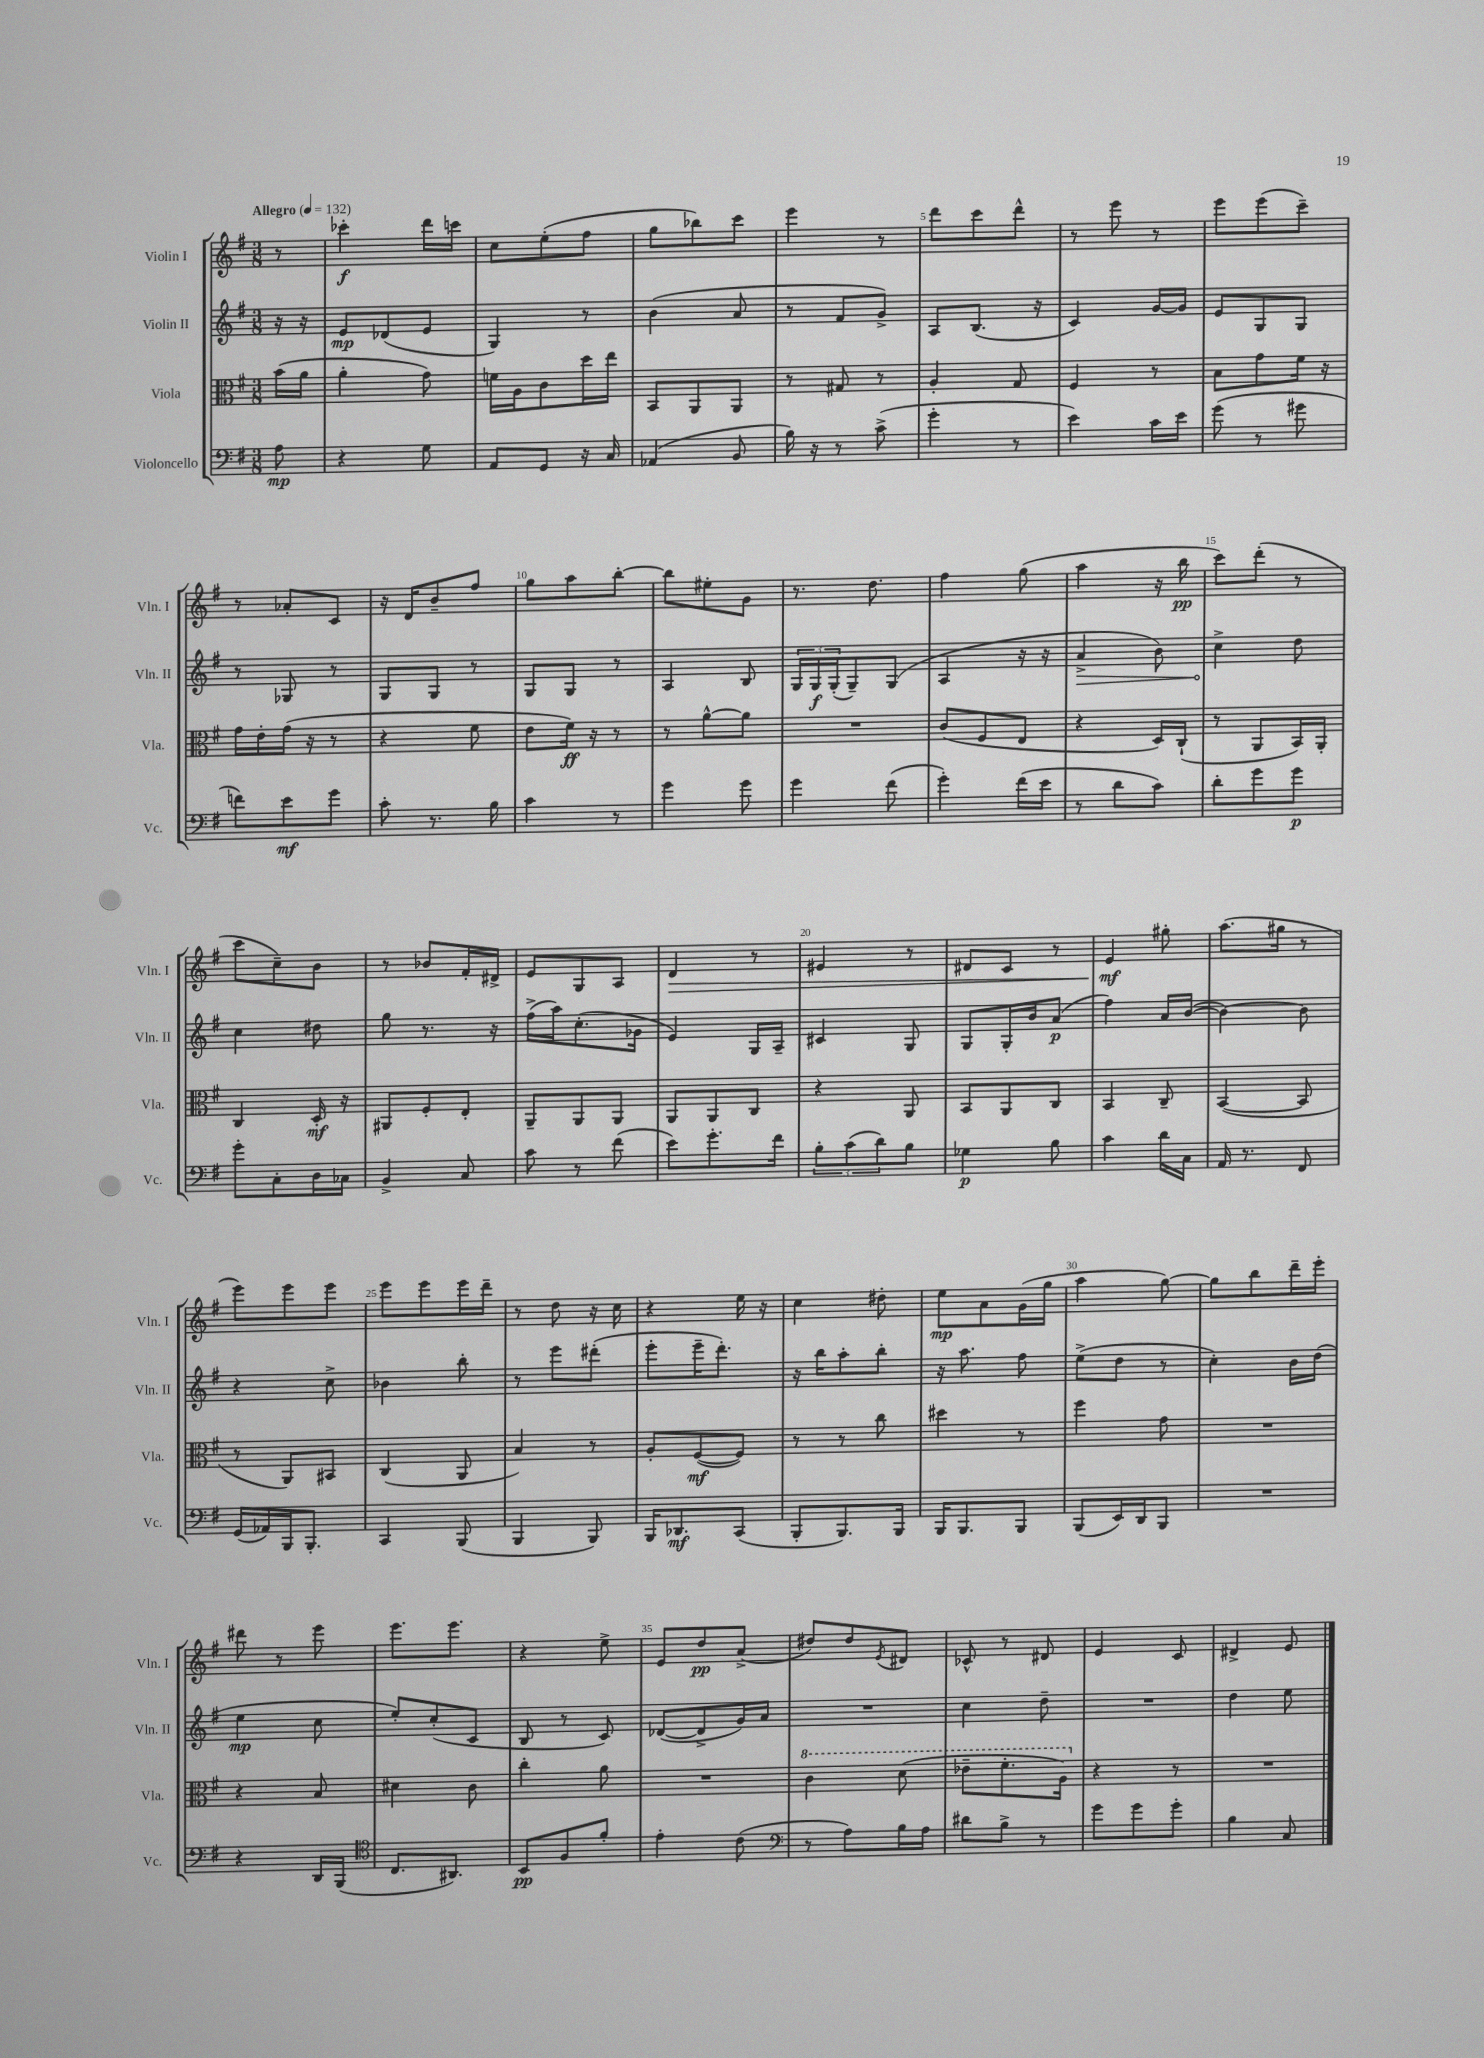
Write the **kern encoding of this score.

**kern	**dynam	**kern	**dynam	**kern	**dynam	**kern	**dynam
*part4	*part4	*part3	*part3	*part2	*part2	*part1	*part1
*staff4	*staff4	*staff3	*staff3	*staff2	*staff2	*staff1	*staff1
*I"Violoncello	*	*I"Viola	*	*I"Violin II	*	*I"Violin I	*
*I'Vc.	*	*I'Vla.	*	*I'Vln. II	*	*I'Vln. I	*
*clefF4	*	*clefC3	*	*clefG2	*	*clefG2	*
*k[f#]	*	*k[f#]	*	*k[f#]	*	*k[f#]	*
*M3/8	*	*M3/8	*	*M3/8	*	*M3/8	*
*MM132	*	*MM132	*	*MM132	*	*MM132	*
=	=	=	=	=	=	=	=
!	!	!	!	!	!	!LO:TX:a:B:t=Allegro	!
8A\	mp	(16b\LL	.	16r	.	8r	.
.	.	16a\JJ	.	16r	.	.	.
=1	=1	=1	=1	=1	=1	=1	=1
4r	.	4a'\	.	8e/L	mp	4ccc-X'\	f
.	.	.	.	(8d-X/	.	.	.
8G\	.	8g\)	.	8e/J	.	16ddd\LL	.
.	.	.	.	.	.	16cccn\JJ	.
=2	=2	=2	=2	=2	=2	=2	=2
8AA/L	.	16fn\LL	.	4G/)	.	8cc\L	.
.	.	16A\J	.	.	.	.	.
8GG/J	.	8c\	.	.	.	(8ee'\	.
16r	.	16dd\L	.	8r	.	8ff#\J	.
16C/	.	16ee\JJ	.	.	.	.	.
=3	=3	=3	=3	=3	=3	=3	=3
(4AA-X/	.	8BB/L	.	(4b\	.	8gg\L	.
.	.	8AA/	.	.	.	8bb-X\)	.
8BB/	.	8AA/J	.	8a/	.	8ccc\J	.
=4	=4	=4	=4	=4	=4	=4	=4
16B\)	.	8r	.	8r	.	4eee\	.
16r	.	.	.	.	.	.	.
8r	.	8G#X/	.	8f#/L	.	.	.
(8c^\	.	8r	.	8g^/J)	.	8r	.
=5	=5	=5	=5	=5	=5	=5	=5
4g'\	.	4A'/	.	8A/L	.	8ddd\L	.
.	.	.	.	(8.B/J	.	8ccc\	.
8r	.	8G/	.	.	.	8ddd^^\J	.
.	.	.	.	16r	.	.	.
=6	=6	=6	=6	=6	=6	=6	=6
4e\)	.	4F#/	.	4c/)	.	8r	.
.	.	.	.	.	.	8eee\	.
16c\LL	.	8r	.	[16g/LL	.	8r	.
16e\JJ	.	.	.	16g/JJ]	.	.	.
=7	=7	=7	=7	=7	=7	=7	=7
(8g\	.	8B\L	.	8e/L	.	8eee\L	.
8r	.	8g\	.	8G/	.	(8eee\	.
8g#X\	.	16f#\Jk	.	8G/J	.	8ccc~\J)	.
.	.	16r	.	.	.	.	.
!!LO:LB:g=z
=8	=8	=8	=8	=8	=8	=8	=8
8fn\L)	.	16g\LL	.	8r	.	8r	.
.	.	16e'\	.	.	.	.	.
8e\	mf	(16g\JJ	.	8G-X/	.	8a-X'/L	.
.	.	16r	.	.	.	.	.
8g\J	.	8r	.	8r	.	8c/J	.
=9	=9	=9	=9	=9	=9	=9	=9
8c'\	.	4r	.	8G/L	.	16r	.
.	.	.	.	.	.	16d/KL	.
8.r	.	.	.	8G/J	.	8b~/	.
.	.	8f#\	.	8r	.	8ff#/J	.
16B\	.	.	.	.	.	.	.
=10	=10	=10	=10	=10	=10	=10	=10
4c\	.	8e\L	.	8G/L	.	8gg\L	.
.	.	16f#\Jk)	ff	8G/J	.	8aa\	.
.	.	16r	.	.	.	.	.
8r	.	8r	.	8r	.	[8bb'\J	.
=11	=11	=11	=11	=11	=11	=11	=11
4g\	.	8r	.	4A/	.	8bb\L]	.
.	.	[8a^^\L	.	.	.	8ee#X'\	.
8g\	.	8a\J]	.	8B/	.	8g\J	.
=12	=12	=12	=12	=12	=12	=12	=12
4g\	.	4.r	.	24G/LL	.	8.r	.
.	.	.	.	24G/	f	.	.
.	.	.	.	(24G'/J	.	.	.
.	.	.	.	8G~/)	.	.	.
.	.	.	.	.	.	8.dd\	.
(8f#\	.	.	.	(8G/J	.	.	.
=13	=13	=13	=13	=13	=13	=13	=13
4g'\)	.	(8c/L	.	4A/	.	4ff#\	.
.	.	8F#/	.	.	.	.	.
(16f#\LL	.	8E/J	.	16r	.	(8gg\	.
16e\JJ	.	.	.	16r	.	.	.
=14	=14	=14	=14	=14	=14	=14	=14
!	!	!	!	!	!LO:HP:b	!	!
8r	.	4r	.	4a^/	>	4aa\	.
8d\L	.	.	.	.	.	.	.
8c\J)	.	16D/LL)	.	8b\)	.	16r	.
.	.	(16C`/JJ	.	.	.	16bb\	pp
=15	=15	=15	=15	=15	=15	=15	=15
8d'\L	.	8r	.	4cc^\	.	8ccc\L)	.
8g\	.	8AA/L	.	.	.	(8ddd'\J	.
8g\J	p	16BB/L)	.	8dd\	]	8r	.
.	.	16AA'/JJ	.	.	.	.	.
!!LO:LB:g=z
=16	=16	=16	=16	=16	=16	=16	=16
8g'\L	.	4C/	.	4cc\	.	8ccc\L	.
8C'\	.	.	.	.	.	8cc~\)	.
16D\L	.	16D'/	mf	8dd#X\	.	8b\J	.
16C-X\JJ	.	16r	.	.	.	.	.
=17	=17	=17	=17	=17	=17	=17	=17
4BB^/	.	8AA#X/L	.	8gg\	.	8r	.
.	.	8F#'/	.	8.r	.	8b-X/L	.
8C/	.	8E'/J	.	.	.	16f#'/L	.
.	.	.	.	16r	.	16d#X^/JJ	.
=18	=18	=18	=18	=18	=18	=18	=18
8c\	.	8AA~/L	.	(16ff#^\LL	.	8e/L	.
.	.	.	.	16aa\J)	.	.	.
8r	.	8AA/	.	(8.cc'\	.	8G/	.
(8f#\	.	8AA/J	.	.	.	8A/J	.
.	.	.	.	16g-X\Jk	.	.	.
=19	=19	=19	=19	=19	=19	=19	=19
!	!	!	!	!	!	!	!LO:HP:b
8e\L)	.	8AA/L	.	4e/)	.	4d/	>
8.g'\	.	8AA/	.	.	.	.	.
.	.	8C/J	.	16G/LL	.	8r	.
16f#\Jk	.	.	.	16A~/JJ	.	.	.
=20	=20	=20	=20	=20	=20	=20	=20
12B'\L	.	4r	.	4c#X/	.	4e#X/	.
(12c\	.	.	.	.	.	.	.
12d\)	.	.	.	.	.	.	.
8B\J	.	8AA/	.	8G/	.	8r	.
=21	=21	=21	=21	=21	=21	=21	=21
4G-X\	p	8BB/L	.	8G/L	.	8d#X/L	.
.	.	8AA/	.	16G'/L	.	8c/J	.
.	.	.	.	16b/J	.	.	.
8B\	.	8C/J	.	(8a/J	p	8r	.
=22	=22	=22	=22	=22	=22	=22	=22
4c\	.	4BB/	.	4ff#\)	.	4e/	mf
16d\LL	.	8C~/	.	16a/LL	.	8gg#X'\	]
16C\JJ	.	.	.	([16b/JJ	.	.	.
=23	=23	=23	=23	=23	=23	=23	=23
16AA/	.	([4BB/	.	4b\_)	.	(8.aa\L	.
8.r	.	.	.	.	.	.	.
.	.	.	.	.	.	16gg#X\Jk	.
8FF#/	.	8BB/]	.	8b\]	.	8r	.
!!LO:LB:g=z
=24	=24	=24	=24	=24	=24	=24	=24
(16GG/LL	.	8r	.	4r	.	8eee\L)	.
16AA-X/)	.	.	.	.	.	.	.
16BBB/J	.	8AA/L)	.	.	.	8eee\	.
8.BBB'/J	.	.	.	.	.	.	.
.	.	8BB#X/J	.	8cc^\	.	8eee\J	.
=25	=25	=25	=25	=25	=25	=25	=25
4CC/	.	(4C/	.	4b-X\	.	8eee\L	.
.	.	.	.	.	.	8eee\	.
(8BBB/	.	8AA/	.	8bb'\	.	16eee\L	.
.	.	.	.	.	.	16ddd~\JJ	.
=26	=26	=26	=26	=26	=26	=26	=26
4BBB/	.	4B/)	.	8r	.	8r	.
.	.	.	.	8eee\L	.	8dd\	.
8BBB/)	.	8r	.	(8ddd#X'\J	.	16r	.
.	.	.	.	.	.	16cc\	.
=27	=27	=27	=27	=27	=27	=27	=27
16BBB/KL	.	8A'/L	.	8eee'\L	.	4r	.
8.DD-X/	mf	.	.	.	.	.	.
.	.	([8F#/	mf	16eee~\K	.	.	.
.	.	.	.	8.ddd'\J)	.	.	.
(8CC/J	.	8F#/J])	.	.	.	16ee\	.
.	.	.	.	.	.	16r	.
=28	=28	=28	=28	=28	=28	=28	=28
8BBB'/L	.	8r	.	16r	.	4cc\	.
.	.	.	.	16bb\KL	.	.	.
8.BBB/)	.	8r	.	8aa'\	.	.	.
.	.	8cc\	.	8bb'\J	.	8dd#X'\	.
16BBB/Jk	.	.	.	.	.	.	.
=29	=29	=29	=29	=29	=29	=29	=29
16BBB/KL	.	4dd#X\	.	16r	.	8ee\L	mp
8.BBB/	.	.	.	8.aa\	.	.	.
.	.	.	.	.	.	8a\	.
8BBB/J	.	8r	.	8ff#\	.	(16g\L	.
.	.	.	.	.	.	16gg\JJ	.
=30	=30	=30	=30	=30	=30	=30	=30
(8BBB/L	.	4ff#\	.	(8ee^\L	.	4aa\	.
16EE/L)	.	.	.	8dd\J	.	.	.
16DD/J	.	.	.	.	.	.	.
8BBB/J	.	8g\	.	8r	.	[8gg\)	.
=31	=31	=31	=31	=31	=31	=31	=31
4.r	.	4.r	.	4cc'\)	.	8gg\L]	.
.	.	.	.	.	.	8bb\	.
.	.	.	.	16b\LL	.	16ddd~\L	.
.	.	.	.	(16dd\JJ	.	16eee'\JJ	.
!!LO:LB:g=z
=32	=32	=32	=32	=32	=32	=32	=32
4r	.	4r	.	4ee\	mp	8ddd#X\	.
.	.	.	.	.	.	8r	.
16DD/LL	.	8B/	.	8cc\	.	8eee\	.
(16BBB/JJ	.	.	.	.	.	.	.
=33	=33	=33	=33	=33	=33	=33	=33
*clefC4	*	*	*	*	*	*	*
8.C/L	.	4d#X\	.	8ee'/L)	.	8.eee\L	.
.	.	.	.	(8cc'/	.	.	.
8.AA#X/J)	.	.	.	.	.	8.eee\J	.
.	.	8c\	.	8c/J	.	.	.
=34	=34	=34	=34	=34	=34	=34	=34
8BB/L	pp	4cc'\	.	8B/	.	4r	.
8F#/	.	.	.	8r	.	.	.
8f#'/J	.	8a\	.	8c/)	.	8ee^\	.
=35	=35	=35	=35	=35	=35	=35	=35
4e'\	.	4.r	.	([8d-X/L	.	8e/L	.
.	.	.	.	8d-^/]	.	8dd/	pp
(8c\	.	.	.	16g/L)	.	(8a^/J	.
.	.	.	.	16a/JJ	.	.	.
=36	=36	=36	=36	=36	=36	=36	=36
*clefF4	*	*	*	*	*	*	*
*	*	*8va	*	*	*	*	*
8r	.	4cc\	.	4.r	.	8dd#X/L)	.
8A\L)	.	.	.	.	.	8dd#/	.
.	.	.	.	.	.	8qe/	.
16B\L	.	(8dd\	.	.	.	8d#X/J	.
16A\JJ	.	.	.	.	.	.	.
=37	=37	=37	=37	=37	=37	=37	=37
8d#X\L	.	8ee-X~\L	.	4cc\	.	8c-X^^/	.
8B^\J	.	8.ff#'\	.	.	.	8r	.
8r	.	.	.	8dd~\	.	8d#X/	.
.	.	16a\Jk)	.	.	.	.	.
=38	=38	=38	=38	=38	=38	=38	=38
*	*	*X8va	*	*	*	*	*
8g\L	.	4r	.	4.r	.	4e/	.
8g\	.	.	.	.	.	.	.
8g'\J	.	8r	.	.	.	8c/	.
=39	=39	=39	=39	=39	=39	=39	=39
4B\	.	4.r	.	4dd\	.	4d#X^/	.
8C/	.	.	.	8ee\	.	8e/	.
==	==	==	==	==	==	==	==
*-	*-	*-	*-	*-	*-	*-	*-
